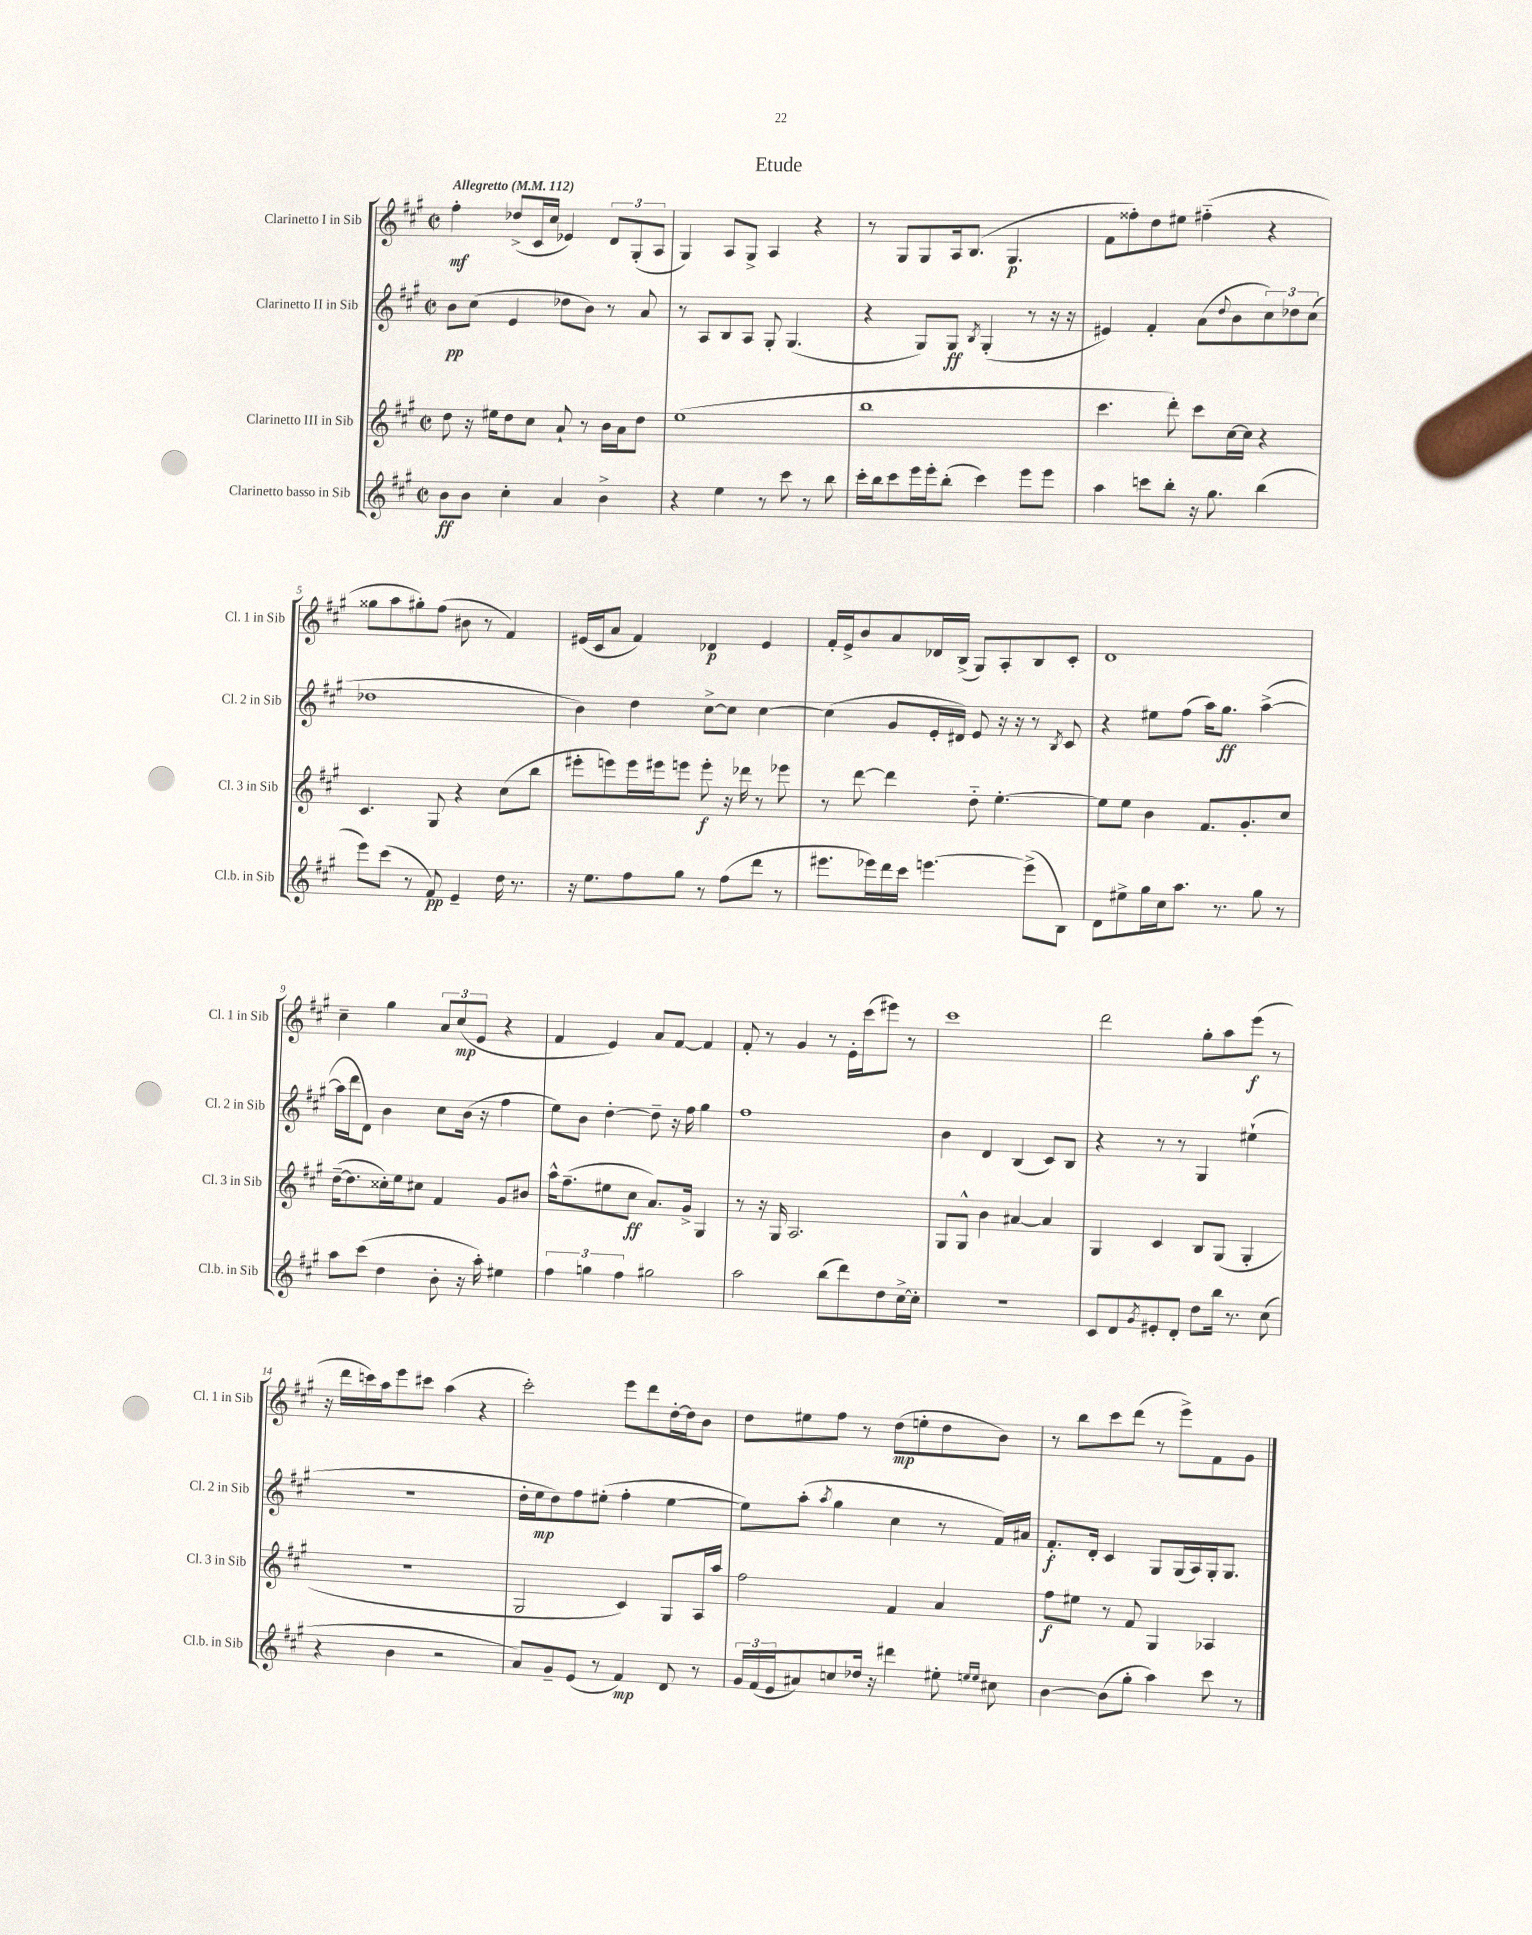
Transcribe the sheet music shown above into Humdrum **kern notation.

**kern	**kern	**kern	**kern
*staff4	*staff3	*staff2	*staff1
*clefG2	*clefG2	*clefG2	*clefG2
*k[f#c#g#]	*k[f#c#g#]	*k[f#c#g#]	*k[f#c#g#]
*M2/2	*M2/2	*M2/2	*M2/2
*met(c|)	*met(c|)	*met(c|)	*met(c|)
*MM112	*MM112	*MM112	*MM112
8b	8dd	8b	4ff#'
8b	16r	(8cc#	.
.	16ee#	.	.
4cc#'	8dd	4e	(8dd-^
.	8cc#	.	16c#
.	.	.	16cc#
4a	8a`	8dd-	4e-)
.	8r	8b)	.
4b^	16b	8r	12d
.	16a	.	.
.	.	.	(12G#'
.	8dd	8a	.
.	.	.	12A
=	=	=	=
4r	(1ee	8r	4G#)
.	.	8A	.
4ee	.	8B	8A
.	.	8A	8G#^
8r	.	8G#'	4A
8ccc#	.	(4.G#	.
8r	.	.	4r
8bb	.	.	.
=	=	=	=
16ccc#'	1bb	4r	8r
16bb	.	.	.
8ccc#	.	.	8G#
16eee	.	8G#)	8G#
16eee'	.	.	.
(8bb'	.	8G#	16A
.	.	.	(8.B
.	.	8qB	.
4ccc#)	.	(4G#'	.
.	.	.	4.G#
8eee	.	8r	.
8eee	.	16r	.
.	.	16r	.
=	=	=	=
4aa	4.ccc#	4e#)	8f#
.	.	.	8ff##')
8ccc	.	4f#'	8dd
8bb'	8ddd')	.	8ee#
16r	8ccc#	(8a	(4ff#'~
8.gg#	.	.	.
.	.	8qqdd	.
.	[16cc#	8b	.
.	16cc#]	.	.
(4bb	4r	12cc#)	4r
.	.	12dd-	.
.	.	(12cc#	.
=	=	=	=
8eee)	4.c#	1dd-	8gg##
(8ccc#	.	.	8aa
8r	.	.	8gg#')
8f#)	8G#	.	(8ff#
4e~	4r	.	8b#
.	.	.	8r
16dd	(8cc#	.	4f#)
8.r	.	.	.
.	8bb	.	.
=	=	=	=
16r	8eee#'	4b)	(16e#
8.ee	.	.	16c#
.	8eee)	.	8a
8ff#	16eee	4dd	4f#)
.	16eee#	.	.
8gg#	8eee	.	.
8r	8eee'	[8cc#^	4d-
(8ff#	16r	8cc#]	.
.	16ddd-	.	.
8ddd	8r	[4cc#	4e#
8r	8eee-	.	.
=	=	=	=
8.eee#	8r	(4cc#]	16f#'
.	.	.	16e^
.	[8ddd	.	8b
16eee-)	.	.	.
16ddd	4ddd]	8g#	8a
16ccc#	.	.	.
[4.eee	.	16e'	16d-
.	.	16d#)	(16B^
.	8dd'~	8e	8G#)
.	[4.ee'	16r	8A'
.	.	16r	.
(8eee^]	.	8r	8B
.	.	8qB	.
8B)	.	8c#	8c#'
=	=	=	=
8d	8ee]	4r	1d
8ee#^	8ee	.	.
16gg#	4b	8ee#	.
16cc#	.	.	.
8.aa	.	(8ff#	.
.	8.f#	16aa)	.
8.r	.	8.gg#	.
.	8.g#'	.	.
8gg#	.	([4aa^	.
8r	8cc#	.	.
=	=	=	=
8aa	([16dd~	16aa]	4cc#~
.	8.dd]	16ddd	.
(8ccc#	.	8d)	.
4dd	16cc##')	4b	4gg#
.	16ee	.	.
.	8cc#	.	.
8b'	4f#	8cc#	12a
.	.	.	(12cc#
16r	.	(16b	.
.	.	.	12e
16aa')	.	16r	.
4ee#	8g#	4ff#	4r
.	8b#	.	.
=	=	=	=
6ff#	16aa^^	8ee)	4f#
.	(8.ff#~	.	.
.	.	8b	.
6gg	.	.	.
.	8ee#	[4dd'	4e)
6ff#	.	.	.
.	8cc#	.	.
2gg#	8.a)	8dd~]	8a
.	.	16r	[8f#
.	16g#^	16ff#	.
.	4G#	4gg#	4f#]
=	=	=	=
2aa	8r	1ff#	8f#'
.	16r	.	8r
.	16G#	.	.
.	2.A	.	4g#
(8bb	.	.	8r
8ddd)	.	.	16e'
.	.	.	(16ccc#
8dd	.	.	8eee#)
[16cc#^	.	.	8r
16cc#']	.	.	.
=	=	=	=
1r	8G#	4b	1ccc#
.	8G#^^	.	.
.	4b	4d	.
.	[4a#	(4B	.
.	4a#]	8c#)	.
.	.	8B	.
=	=	=	=
8c#	4G#	4r	2ddd
8d	.	.	.
8qg#	.	.	.
8e#'	4c#	8r	.
8d'	.	8r	.
8dd	8B	4G#	8gg#'
16bb	(8G#	.	8aa
8.r	.	.	.
.	4G#'	(4ee#`	(8eee
(8cc#	.	.	8r
=	=	=	=
4r	1r	1r	16r
.	.	.	16ddd
.	.	.	16ccc)
.	.	.	16aa
4b	.	.	8eee
.	.	.	8ccc#
2r	.	.	(4aa
.	.	.	4r
=	=	=	=
8a)	2G#	16dd'	2ccc#')
.	.	16ee	.
8g#~	.	8dd)	.
(8e	.	8ff#	.
8r	.	(8ee#'	.
4f#)	4c#)	4ff#'	8eee
.	.	.	8ddd
8d	8G#	[4ee#	[16dd'
.	.	.	16dd]
8r	16A	.	8b
.	16aa	.	.
=	=	=	=
24g#	2ff#	8ee#])	8dd
(24f#	.	.	.
24e	.	.	.
8a#)	.	(8aa'	8ee#
.	.	8qaa	.
8cc	.	4gg#	8ff#
16dd-	.	.	8r
16r	.	.	.
4ddd#	4f#	4cc#	(8dd
.	.	.	8ee'
8ee#'	4a	8r	8dd
16qqee	.	.	.
16qqee	.	.	.
8cc#	.	16f#)	8b)
.	.	16a#	.
=	=	=	=
[4b	8ff#	8.f#'	8r
.	8ee#	.	8bb
.	.	16d'	.
(8b]	8r	4c#	8ccc#
8gg#'	8f#	.	(8ddd
4aa)	4G#	8G#	8r
.	.	(16G#	8eee^)
.	.	16A)	.
8ccc#	4A-	16G#'	8f#
.	.	8.G#	.
8r	.	.	8g#
==	==	==	==
*-	*-	*-	*-
